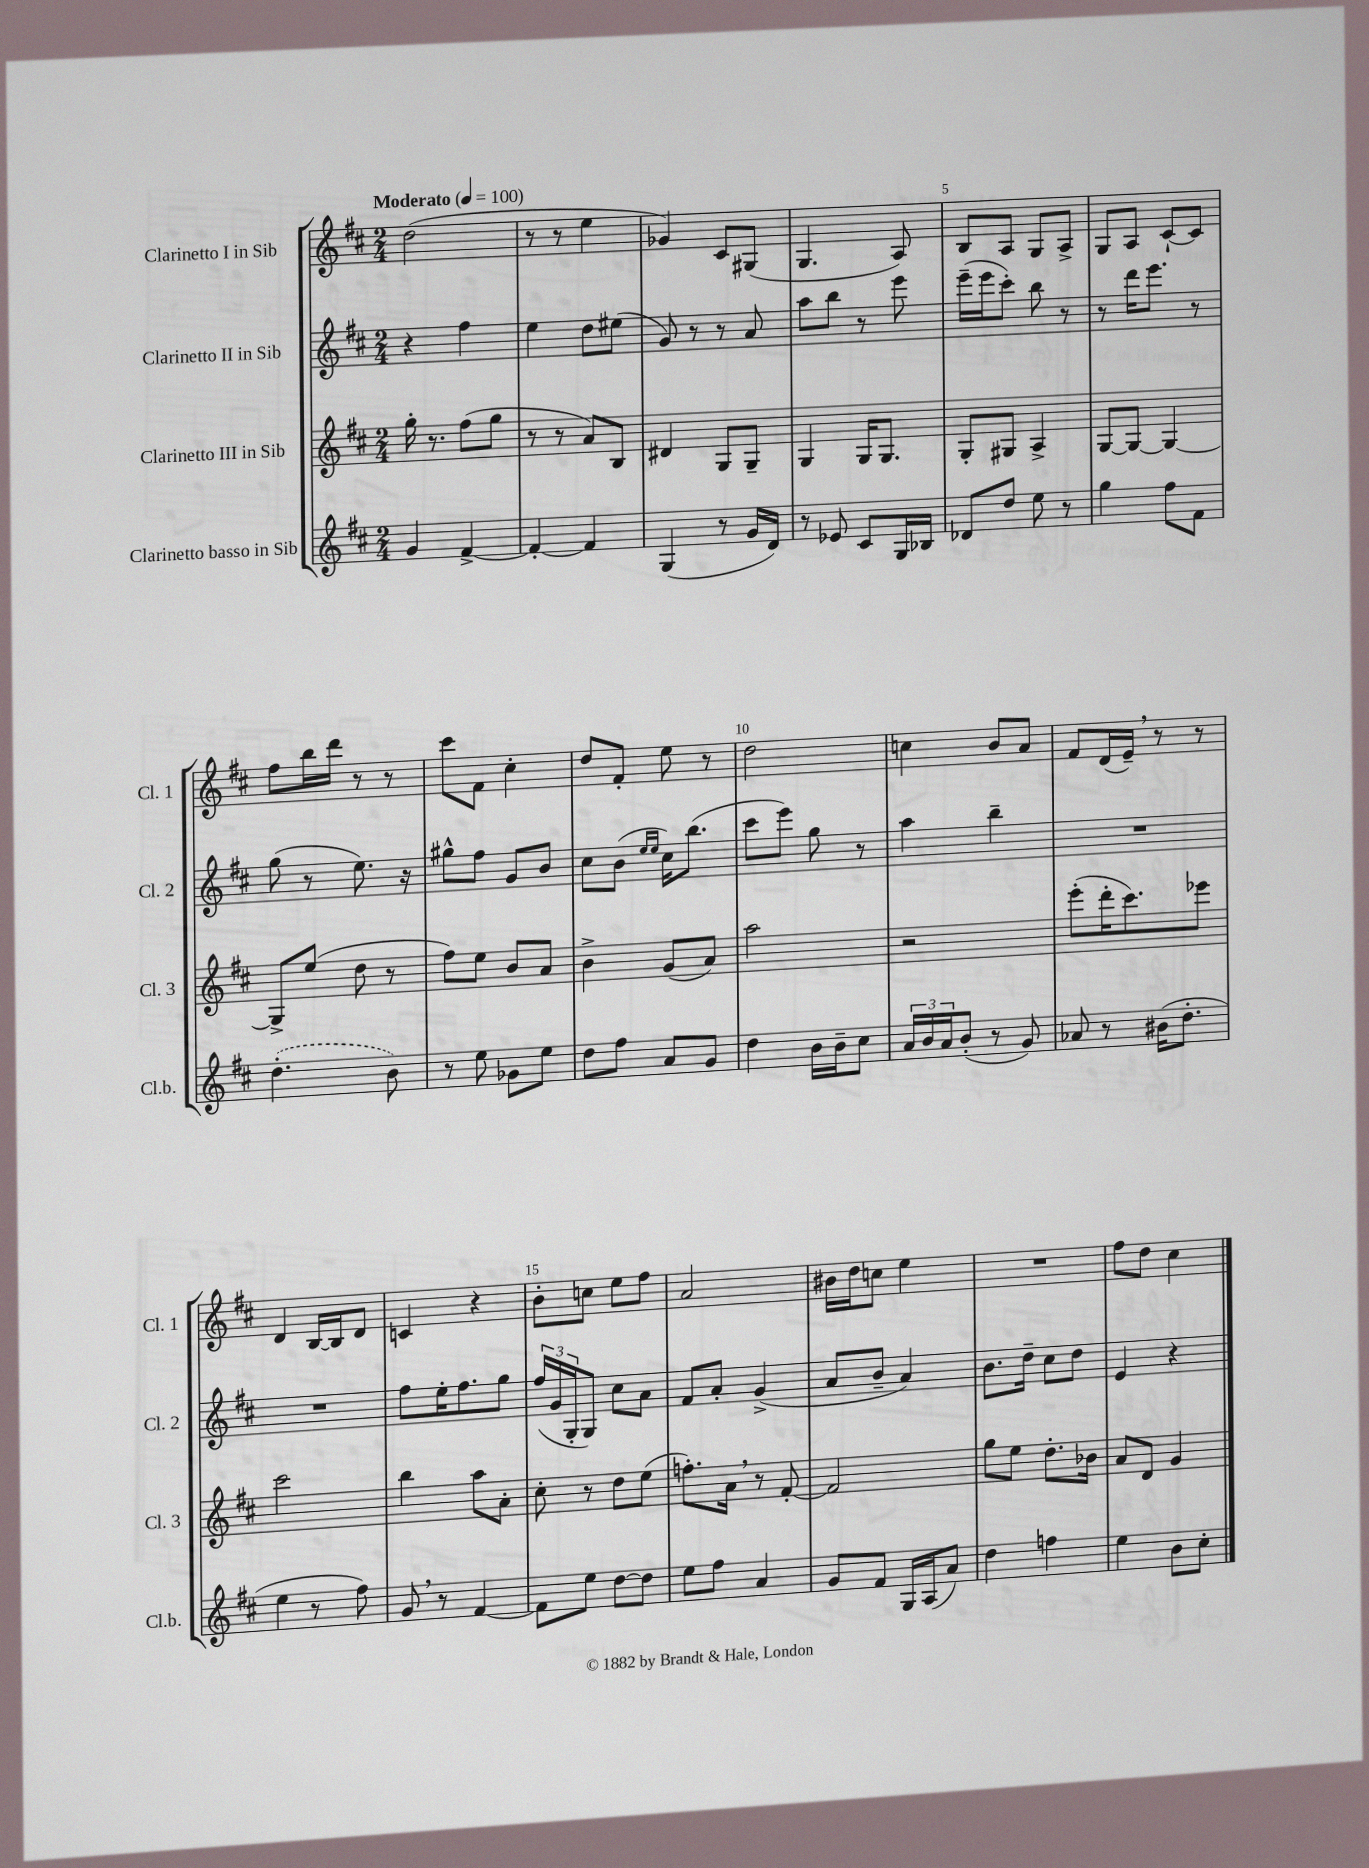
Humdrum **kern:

**kern	**kern	**kern	**kern
*staff4	*staff3	*staff2	*staff1
*clefG2	*clefG2	*clefG2	*clefG2
*k[f#c#]	*k[f#c#]	*k[f#c#]	*k[f#c#]
*M2/4	*M2/4	*M2/4	*M2/4
*MM100	*MM100	*MM100	*MM100
4g/	16gg'\	4r	(2dd\
.	8.r	.	.
[4f#^/	(8ff#\L	4ff#\	.
.	8gg\J	.	.
=	=	=	=
4f#'/_	8r	4ee\	8r
.	8r	.	8r
4f#/]	8a/L)	8dd\L	4ee\
.	8B/J	(8ee#\J	.
=	=	=	=
(4G/	4d#/	8g/)	4g-/)
.	.	8r	.
8r	8G/L	8r	8c#/L
16g/LL	8G~/J	8a/	(8G#/J
16d/JJ)	.	.	.
=	=	=	=
8r	4G/	8aa\L	4.G/
8e-/	.	8bb\J	.
8c#/L	16G/LK	8r	.
.	8.G/J	.	.
16G/L	.	8eee\	8A/)
16B-/JJ	.	.	.
=	=	=	=
8d-/L	8G'/L	(16eee~\LL	8B/L
.	.	16eee\J	.
8dd/J	8G#/J	8ccc#'\J)	8A/J
8ee\	4A^/	8bb\	8G/L
8r	.	8r	8A^/J
=	=	=	=
4gg\	[8G/L	8r	8G/L
.	8G/_J	16ddd\LK	8A/J
.	.	8.eee\J	.
8ff#\L	4G/_	.	[8c#`/L
8f#\J	.	8r	8c#/]J
=	=	=	=
(4.dd'\	8G^/]L	(8gg\	8ff#\L
.	(8ee/J	8r	16bb\L
.	.	.	16ddd\JJ
.	8dd\	8.ee\)	8r
8b\)	8r	.	8r
.	.	16r	.
=	=	=	=
8r	8ff#\L)	8gg#^^\L	8ccc#\L
8ee\	8ee\J	8ff#\J	8f#\J
8g-\L	8b/L	8g/L	4cc#'\
8ee\J	8a/J	8b/J	.
=	=	=	=
8dd\L	4b^\	8cc#\L	8dd/L
8ff#\J	.	(8b\J	8f#'/J
.	.	16qqee/LL	.
.	.	16qqee/JJ	.
8a/L	(8g/L	16cc#\LK)	8ee\
.	.	(8.bb\J	.
8g/J	8a/J)	.	8r
=	=	=	=
4dd\	2aa\	8ccc#\L	2dd\
.	.	8eee\J)	.
16b\LL	.	8gg\	.
16b~\J	.	.	.
8cc#\J	.	8r	.
=	=	=	=
24a/LL	2r	4aa\	4cc\
24b/	.	.	.
24a/J	.	.	.
(8b'/J	.	.	.
8r	.	4bb~\	8b/L
8g/)	.	.	8a/J
=	=	=	=
8a-/	(8eee'\L	2r	8f#/L
8r	16ddd'\K	.	(16d/L
.	8.ccc#\)	.	16e~/JJ)
(16b#\LK	.	.	8r
8.dd'\J	.	.	.
.	8eee-\J	.	8r
=	=	=	=
4ee\	2ccc#\	2r	4d/
8r	.	.	[16B/LL
.	.	.	16B/]J
8ff#\)	.	.	8d/J
=	=	=	=
8g/	4bb\	8ff#\L	4c/
8r	.	16ee'\K	.
.	.	8.ff#\	.
[4f#/	8aa\L	.	4r
.	8a'\J	8gg\J	.
=	=	=	=
8f#\]L	8cc#'\	(24ff#/LL	8b'\L
.	.	24g/	.
.	.	24G'/J	.
8ee\J	8r	8G/J)	8cc\J
[8dd\L	8dd\L	8cc#\L	8ee\L
8dd\]J	(8ee\J	8a\J	8ff#\J
=	=	=	=
8ee\L	8.ff'\L)	8f#/L	2a/
8ff#\J	.	8a'/J	.
.	16a\Jk	.	.
4a/	8r	(4g^/	.
.	[8f#'/	.	.
=	=	=	=
8g/L	2f#/]	8a/L	16b#\LL
.	.	.	16dd\J
8f#/J	.	8b~/J	8cc\J
16G/LL	.	4a/)	4ee\
(16A/J	.	.	.
8a/J)	.	.	.
=	=	=	=
4dd\	8gg\L	8.b\L	2r
.	8ee\J	.	.
.	.	16dd~\Jk	.
4ff\	8.dd'\L	8cc#\L	.
.	.	8dd\J	.
.	16b-\Jk	.	.
=	=	=	=
4ee\	8a/L	4e/	8ff#\L
.	8d/J	.	8dd\J
8b\L	4g/	4r	4cc#\
8cc#'\J	.	.	.
==	==	==	==
*-	*-	*-	*-
